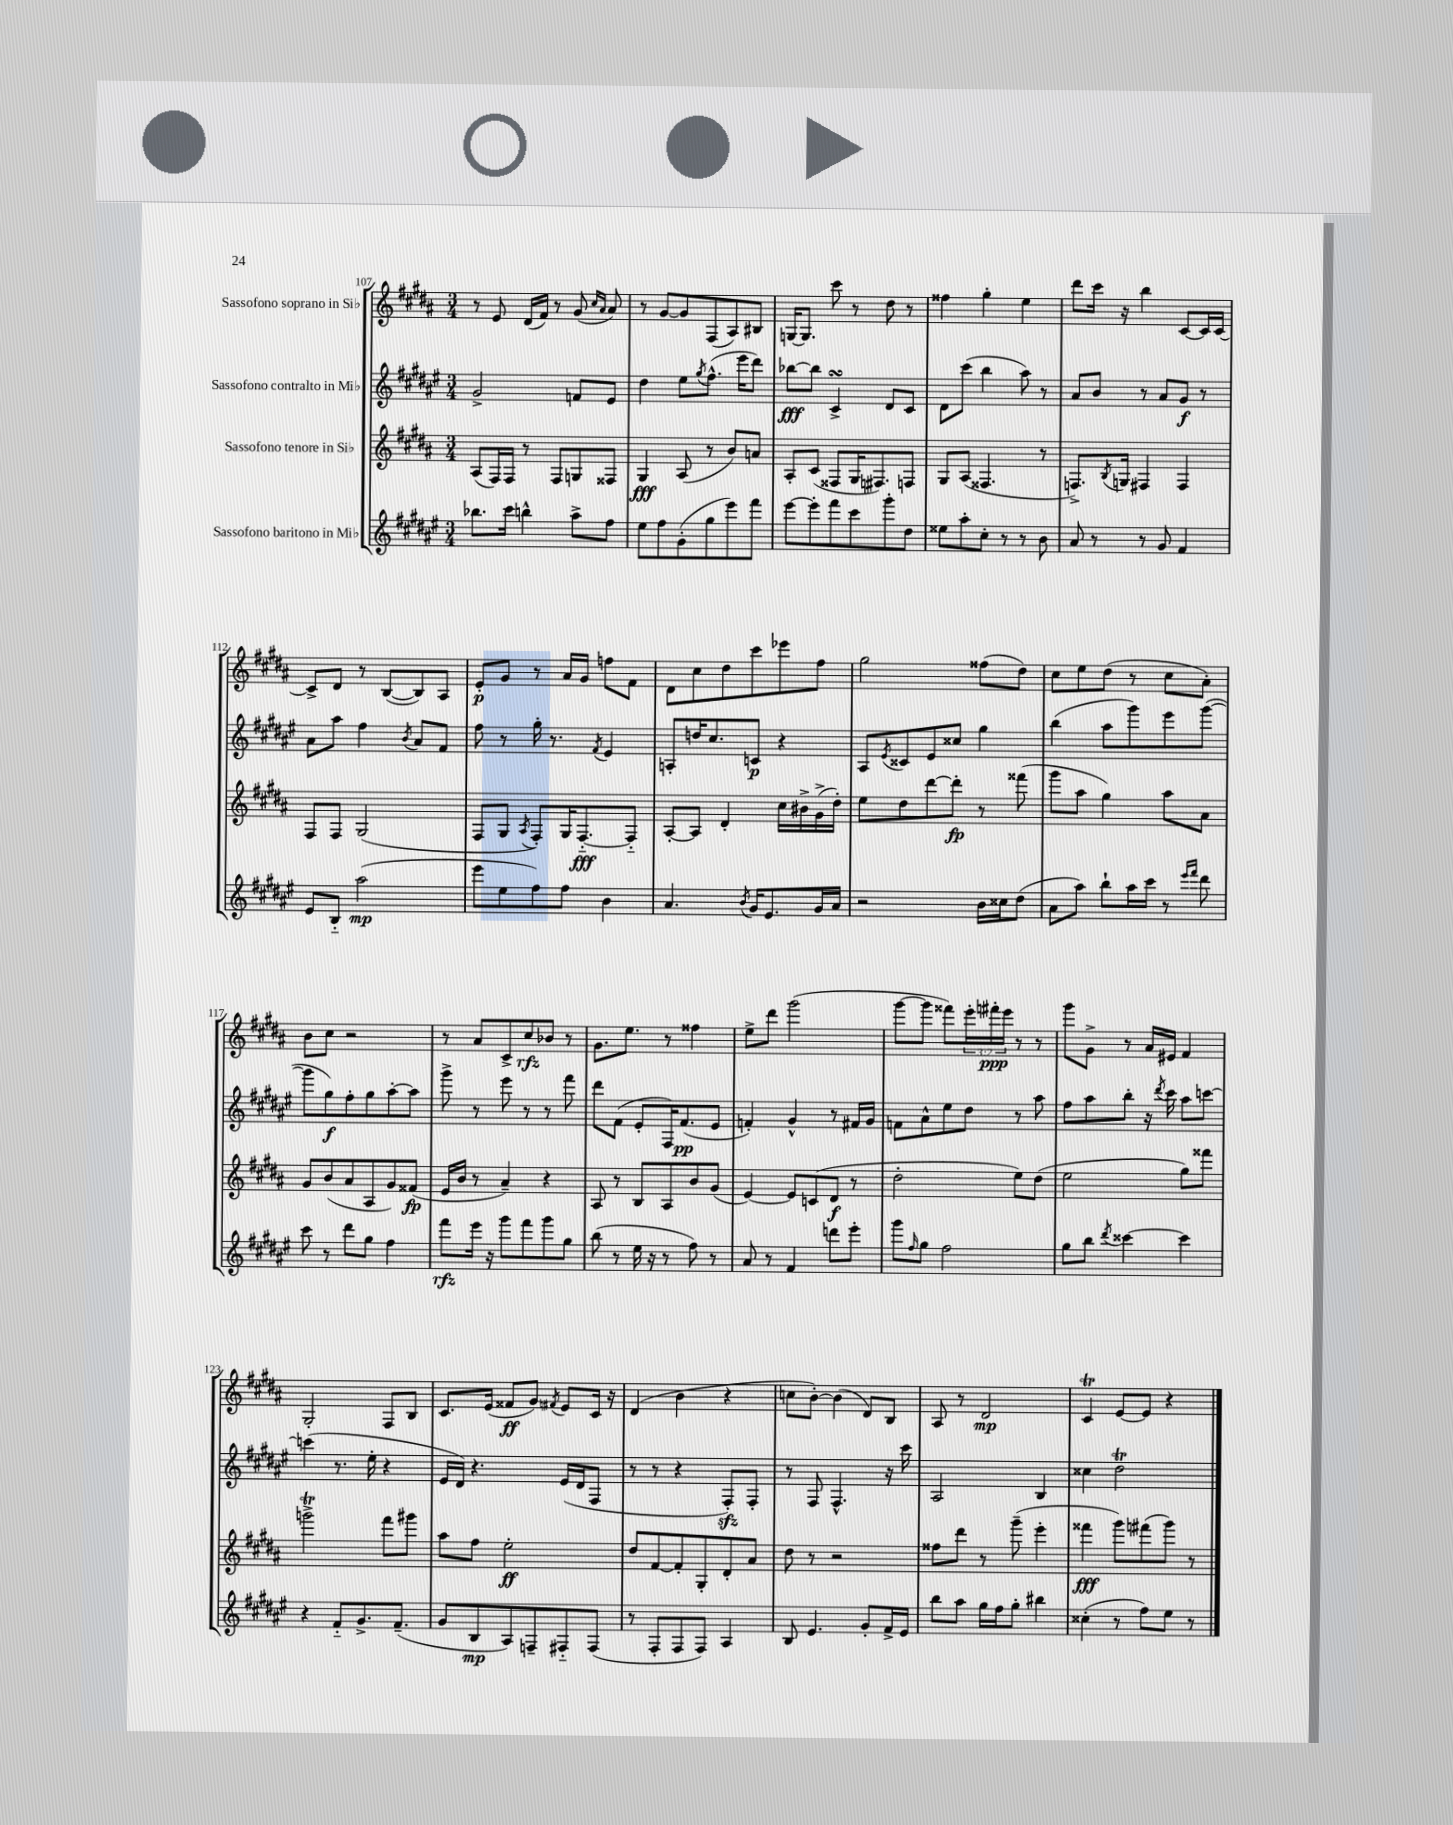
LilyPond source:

<<
\new StaffGroup <<
\new Staff = "s0" \with { instrumentName = "Sassofono soprano in Sib" } {
    \clef treble \key b \major \numericTimeSignature \time 3/4 \override Staff.TupletNumber.text = #tuplet-number::calc-fraction-text
    r8 e'8 dis'16( fis'16) r8 gis'8( \grace { cis''16 ais'16 } ais'8) |
    r8 gis'8~ gis'8 fis8( ais8) bis8 |
    g16~ g8. cis'''8 r8 dis''8 r8 |
    fisis''4 gis''4-. e''4 |
    dis'''8 cis'''16 r16 b''4 cis'8~ cis'16 cis'16~ |
    cis'8-> dis'8 r8 b8~( b8) ais8 |
    e'8-.\p gis'8 r8 ais'16 gis'16 f''8 fis'8 |
    dis'8 cis''8 dis''8 cis'''8 ees'''8 fis''8 |
    gis''2 fisis''8( dis''8) |
    cis''8 e''8 dis''8( r8 cis''8 ais'8-.) |
    b'8 cis''8 r2 |
    r8 ais'8 cis'8-> cis''8\rfz bes'8 r8 |
    gis'8. e''8. r8 fisis''4 |
    e''8-> dis'''8 gis'''2( |
    gis'''8~ gis'''8 fisis'''8) \tuplet 3/2 { e'''16-. fis'''16-.\ppp e'''16 } r8 r8 |
    gis'''8 gis'8-> r8 ais'16 eis'16 fis'4 |
    gis2-. fis8 b8 |
    cis'8. e'16( fisis'8\ff gis'8) \acciaccatura { fis'8 } e'8 cis'16 r16 |
    dis'4( b'4 r4 |
    c''8 b'8~-.) b'4( dis'8) b8 |
    ais8 r8 dis'2\mp |
    cis'4\trill e'8~ e'8 r4 \bar "|." |
}
\new Staff = "s1" \with { instrumentName = "Sassofono contralto in Mib" } {
    \clef treble \key fis \major \numericTimeSignature \time 3/4
    gis'2-> f'8 eis'8 |
    dis''4 eis''8 \acciaccatura { gis''8 } fis''8.-^( eis'''16 dis'''8) |
    bes''8~\fff bes''8 cis'4->\turn dis'8 cis'8 |
    dis'8 cis'''8( b''4 ais''8) r8 |
    ais'8 b'8 r8 ais'8 gis'8\f r8 |
    ais'8 ais''8 fis''4 \acciaccatura { b'8 } ais'8 fis'8 |
    fis''8 r8 gis''16-. r8. \acciaccatura { fis'8 } eis'4 |
    a8-. d''16 cis''8. c'8\p r4 |
    ais8 \acciaccatura { eis'8 } cisis'8 eis'8 cisis''8 gis''4 |
    b''4( ais''8 gis'''8) eis'''8 gis'''8~( |
    gis'''8 gis''8\f) fis''8-. gis''8 ais''8~-. ais''8 |
    gis'''8-> r8 eis'''8 r8 r8 fis'''8 |
    dis'''8 fis'8( eis'8-. fis16) fis'8.\pp( eis'8 |
    f'4-.) gis'4-^ r8 fis'16 gis'16 |
    f'8 ais'8-^ eis''8 dis''8 r8 ais''8 |
    fis''8 ais''8 b''8-. r16 \acciaccatura { dis'''8 } cis'''16 ais''8 c'''8~ |
    c'''4( r8. eis''16-. r4 |
    eis'16 dis'16) r4. eis'16( dis'16 fis8 |
    r8 r8 r4 fis8-.\sfz) fis8-. |
    r8 fis8 fis4.-^ r16 cis'''16 |
    ais2 b4 |
    cisis''4 dis''2\trill \bar "|." |
}
\new Staff = "s2" \with { instrumentName = "Sassofono tenore in Sib" } {
    \clef treble \key b \major \numericTimeSignature \time 3/4
    ais8( fis16) fis16 r8 fis8 g8 fisis8 |
    gis4\fff ais8( r8 b'8) a'8 |
    ais8-. cis'8( fisis8 gis16 fis8.) f8 |
    gis8 ais8( fisis4. r8 |
    f8.->) \acciaccatura { b8 } g16 fis4 fis4 |
    fis8 fis8 gis2( |
    fis8 gis8 \acciaccatura { ais8 } fis8-.) gis16 fis8.~-_\fff fis8-_ |
    ais8~-. ais8 dis'4-. cis''16 bis'16-> gis'16->( dis''16-.) |
    e''8 dis''8 dis'''8~ dis'''8-.\fp r8 fisis'''8( |
    gis'''8 ais''8 gis''4) ais''8 ais'8 |
    gis'8 b'8( ais'8 ais8 gis'8) fisis'8\fp( |
    e'16 b'16 r8 ais'4--) r4 |
    ais8 r8 b8 ais8 b'8 gis'8( |
    e'4~) e'8 c'8( dis'8\f r8 |
    dis''2-. e''8) dis''8( |
    e''2 gis''8) fisis'''8 |
    g'''2->\trill fis'''8 gis'''8 |
    ais''8 fis''8 e''2-.\ff |
    dis''8 fis'8~ fis'8-. gis8-. dis'8-. ais'8 |
    dis''8 r8 r2 |
    fisis''8 dis'''8 r8 gis'''8--( e'''4-. |
    fisis'''4\fff gis'''8) fis'''8( gis'''8) r8 \bar "|." |
}
\new Staff = "s3" \with { instrumentName = "Sassofono baritono in Mib" } {
    \clef treble \key fis \major \numericTimeSignature \time 3/4
    bes''8. cis'''16 b''4-^ ais''8-> fis''8 |
    eis''8 fis''8 gis'8-.( gis''8 eis'''8) fis'''8 |
    eis'''8~ eis'''8-. fis'''8 cis'''8 gis'''8-. dis''8 |
    eisis''8 ais''8-. cis''8-. r8 r8 b'8 |
    ais'8 r8 r8 gis'8 fis'4 |
    eis'8 b8-_ ais''2\mp( |
    eis'''8 eis''8 fis''8) fis''8 b'4 |
    ais'4. \acciaccatura { b'8 } gis'16 eis'8. gis'16 ais'16 |
    r2 b'16 cisis''16 dis''8( |
    ais'8 ais''8) b''8-! ais''16 cis'''16 r8 \grace { eis'''16 fis'''16 } dis'''8 |
    cis'''8 r8 dis'''8 gis''8 fis''4 |
    fis'''8\rfz eis'''16 r16 gis'''8 fis'''8 gis'''8 gis''8 |
    b''8( r8 eis''16 r16 r8 fis''8) r8 |
    ais'8 r8 fis'4 d'''8 eis'''8-. |
    gis'''8 \grace { fis''16 } gis''8 fis''2 |
    gis''8 b''8 \acciaccatura { dis'''8 } cisis'''4~ cisis'''4 |
    r4 fis'8-_ gis'8.-> fis'8.--( |
    gis'8 b8\mp ais8) f8-- fis8-_ fis8( |
    r8 fis8-. fis8 fis8) ais4 |
    b8 eis'4. gis'8-. fis'16-> eis'16 |
    b''8 ais''8 gis''16 fis''16 gis''8-. bis''4 |
    cisis''4-.( r8 fis''8) eis''8 r8 \bar "|." |
}
>>
>>
\layout { \context { \Score currentBarNumber = #107 } }
